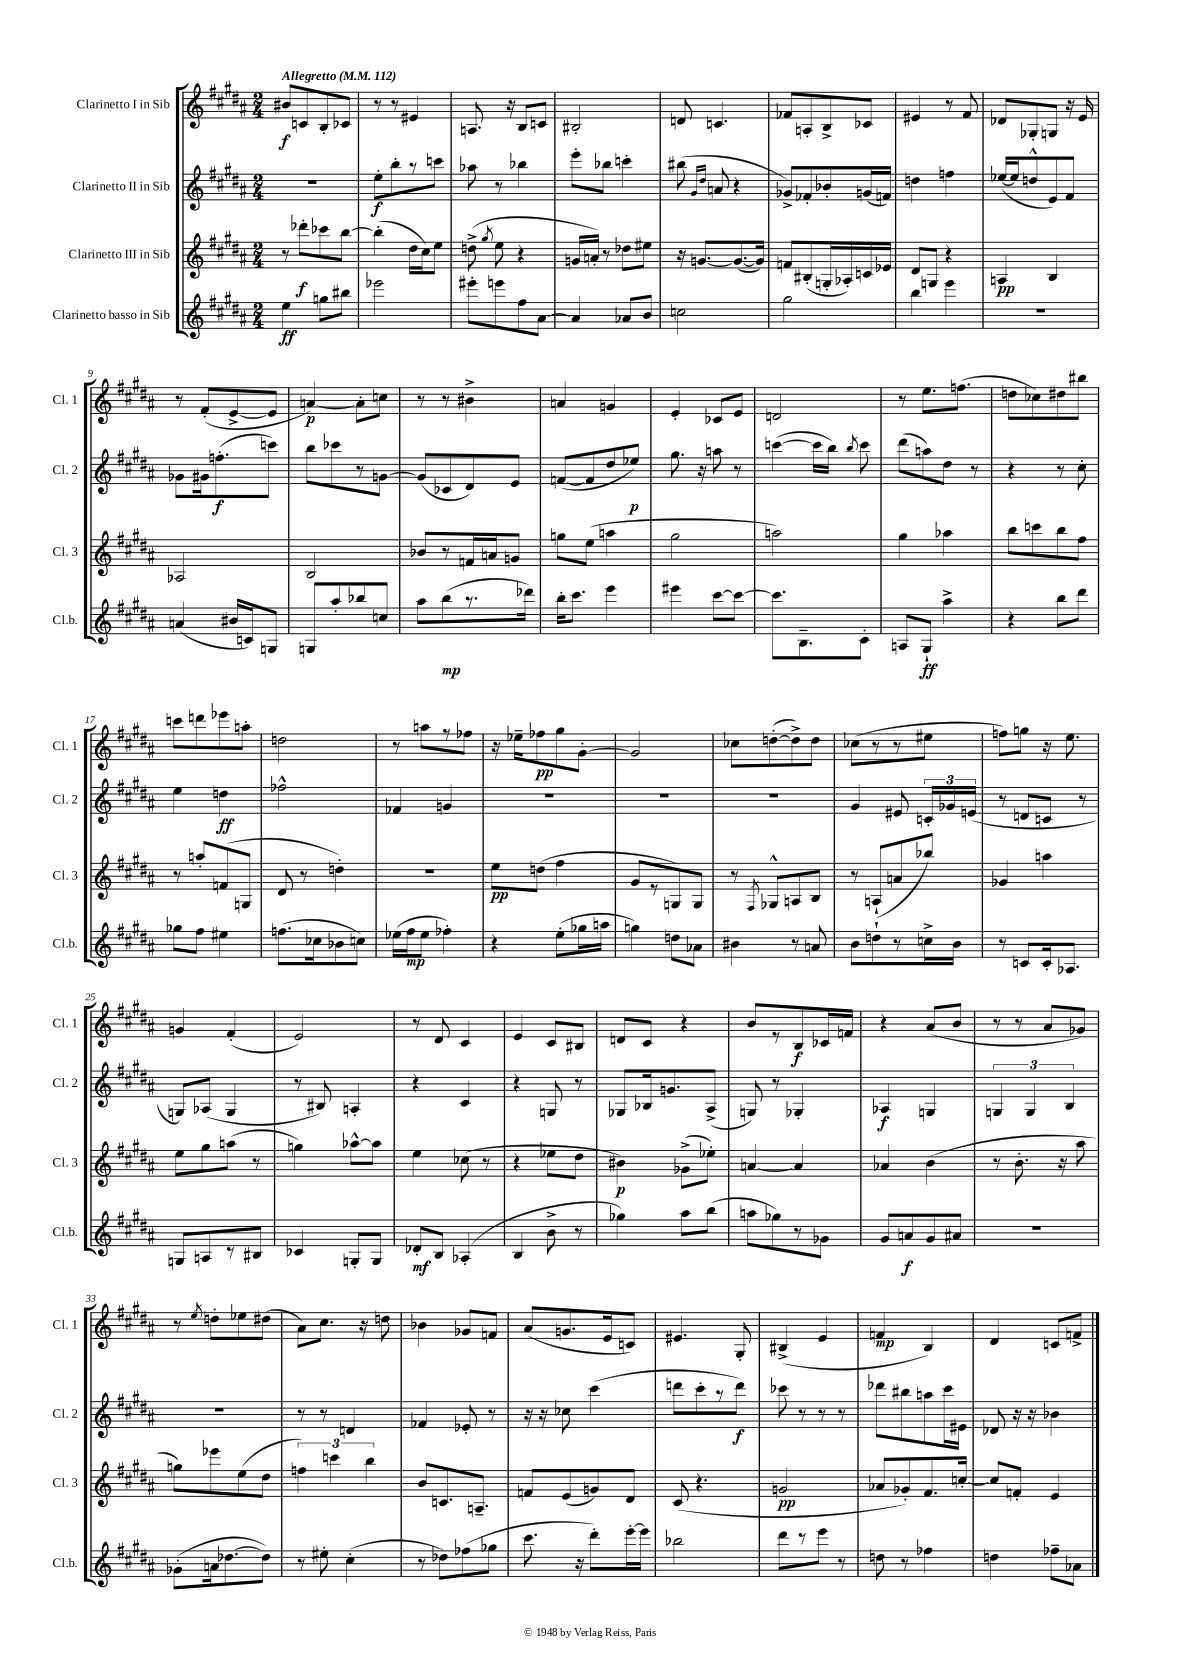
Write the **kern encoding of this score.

**kern	**kern	**kern	**kern
*staff4	*staff3	*staff2	*staff1
*clefG2	*clefG2	*clefG2	*clefG2
*k[f#c#g#d#a#]	*k[f#c#g#d#a#]	*k[f#c#g#d#a#]	*k[f#c#g#d#a#]
*M2/4	*M2/4	*M2/4	*M2/4
*MM112	*MM112	*MM112	*MM112
4ee\	8r	2r	8b#/L
.	8ddd-'\L	.	8c/
8gg\L	8ccc-\	.	8B'/
8bb#\J	[8bb\J	.	8c-/J
=	=	=	=
2eee-\	(4bb'\]	8ee'\L	8r
.	.	8bb'\	8r
.	16dd#\LL	8r	4e#/
.	16cc#\J)	.	.
.	8ee\J	8ccc\J	.
=	=	=	=
8eee#'\L	(8dd^\	8aa-\	8.A/
.	8qgg#/	.	.
8eee\	8ee\	8r	.
.	.	.	16r
8ff#\	4r	4bb-\	8B/L
[8a#\J	.	.	8c/J
=	=	=	=
4a#/]	16g/LL	8eee'\L	2B#'/
.	16a'/JJ)	.	.
.	8r	8bb-\J	.
8a-/L	8dd-\L	4ccc'\	.
8b/J	8ee#\J	.	.
=	=	=	=
2cc\	16r	(8bb#\	8d/
.	[8.g/L	.	.
.	.	16qqg#/LL	.
.	.	16qqdd#/JJ	.
.	.	8a/	4.c/
.	(8.g/_	4r	.
.	16g/]Jk)	.	.
=	=	=	=
2gg#\	8f/L	8g-^/L)	8f-/L
.	(8B#'/	8f-'/	8A'/
.	16G'/L	8b-'/	8B^/
.	16A-'/)	.	.
.	16c/	(16g/L	8c-/J
.	16e-/JJ	16f/JJ)	.
=	=	=	=
4bb\	8d#/L	4dd\	4e#/
.	8G/J	.	.
4eee\	4r	4ff\	8r
.	.	.	8f#/
=	=	=	=
2r	4A/	([16ee-/LL	8d-/L
.	.	16ee-/]J	.
.	.	8dd^^/	8G-'/
.	4B/	8e/)	8G/J
.	.	8f#/J	16r
.	.	.	16e/
=	=	=	=
(4a/	2A-/	8g-\L	8r
.	.	16g#\k	(8f#'/L
.	.	(8.ff'\	.
16b#/LL	.	.	[8e^/
16c/J)	.	.	.
8G/J	.	8ccc\J)	8e/]J
=	=	=	=
8G/L	2B/	8bb\L	[4a/)
8aa#'/	.	8ccc-\	.
8bb-/	.	8r	8a'\]L
8cc/J	.	[8g\J	8cc\J
=	=	=	=
8aa#\L	8b-/L	(8g/]L	8r
(8bb\	8r	8c-/	8r
8.r	16f/L	8d#/)	4b#^\
.	16a/J	.	.
.	8g/J	8e/J	.
16ddd-\Jk)	.	.	.
=	=	=	=
16bb'\LK	8gg\L	([8f/L	4a/
8.ccc#\J	.	.	.
.	(8ee\J	8f/]	.
4eee\	4aa\	8dd#/	4g/
.	.	8ee-/J)	.
=	=	=	=
4eee#\	2gg#\	8.gg#\	4e'/
.	.	16r	.
[8ccc#\L	.	8aa\	8c-/L
8ccc#\_J	.	8r	8e/J
=	=	=	=
8.ccc#\]L	2aa\)	([4ccc\	2d/
8.B~\	.	.	.
.	.	16ccc\]LL	.
.	.	16bb\JJ)	.
.	.	8qbb/	.
8c#'\J	.	8ccc\	.
=	=	=	=
8A/L	4gg#\	(8ddd#\L	8r
8G#`/J	.	8aa\)	8.ee\L
4aa#^\	4aa-\	8dd#\J	.
.	.	.	(8.ff\J
.	.	8r	.
=	=	=	=
4r	8bb\L	4r	8dd\L
.	8ccc\	.	8cc-\)
8bb\L	8bb\	8r	8dd#\
8ddd#\J	8ff#\J	8cc#'\	8bb#\J
=	=	=	=
8gg-\L	8r	4ee\	8ccc\L
8ff#\J	8aa'/L	.	8ddd\
4ee#\	(8f/	4dd\	8eee-\
.	8G/J	.	8aa'\J
=	=	=	=
(8.ff\L	8d#/	2ff-^^\	2dd\
.	8r	.	.
16cc-\k	.	.	.
8b-\	4dd'\)	.	.
8cc\J)	.	.	.
=	=	=	=
(16ee-\LL	2r	4f-/	8r
16ff#\J	.	.	.
8ee-\J	.	.	8aa\L
4ff-'\)	.	4g/	8r
.	.	.	8ff-\J
=	=	=	=
4r	8ee\L	2r	16r
.	.	.	16ee-~\LK
.	(8dd\J	.	8ff-\
(8ee'\L	4ff#\	.	8gg#\
16gg-\L	.	.	[8g#'\J
16aa\JJ	.	.	.
=	=	=	=
4gg\)	8g#/L	2r	2g#/]
.	8r	.	.
8dd\L	8G/)	.	.
8a-\J	8G/J	.	.
=	=	=	=
4b#\	8r	2r	8cc-\L
.	8qF#/	.	.
.	8G-^^/L	.	([8dd'\
8r	8A/	.	8dd^\])
8a/	8B/J	.	8dd\J
=	=	=	=
8b\L	8r	4g#/	(8cc-\L
8dd`\	(8A`/L	.	8r
8r	8a/	8e#/	8r
16cc^\L	8bb-/J)	24c'/LL	8ee#\J
.	.	24g-/	.
16b\JJ	.	.	.
.	.	(24e/JJ	.
=	=	=	=
8r	4g-/	8r	8ff\L)
8c/L	.	8d/L	8gg\J
16c'/k	4aa\	8c/J	16r
8.A-/J	.	.	8.ee\
.	.	8r	.
=	=	=	=
8G/L	8ee\L	8G/L)	4g/
8A/	8gg#\	(8A-/J	.
8r	(8aa\J	4G/	(4f#'/
8B#/J	8r	.	.
=	=	=	=
4c-/	4gg\)	8r	2e/)
.	.	8B#/)	.
8G'/L	[8aa-^^\L	4A'/	.
8G/J	8aa-\]J	.	.
=	=	=	=
8d-'/L	4ee\	4r	8r
8B/J	.	.	8d#/
(4A-'/	(8cc-\	4c#/	4c#/
.	8r	.	.
=	=	=	=
4B/	4r	4r	4e/
8b^\	8ee-\L	8G/	8c#/L
8r	8dd#\J	8r	8B#/J
=	=	=	=
4gg-\)	4b#\)	8G-/L	8d/L
.	.	16B-/k	8c#/J
.	.	8.g/	.
8aa#\L	(8g-^\L	.	4r
(8bb\J	8ee-'\J)	(8A#^/J	.
=	=	=	=
8aa\L	[4a/	8G/)	8b/L
8gg-\)	.	8r	8r
8r	4a/]	4G-'/	8B/
8g-\J	.	.	16c-/L
.	.	.	16f/JJ
=	=	=	=
8g#/L	4a-/	4A-/	4r
8a/	.	.	.
8g#/	(4b\	4G/	(8a#/L
8a#/J	.	.	8b/J
=	=	=	=
2r	8r	6G/	8r
.	8.b'\	.	8r
.	.	6G/	.
.	.	.	8a#/L
.	16r	.	.
.	.	6B/	.
.	8aa#\	.	8g-/J)
=	=	=	=
(8g-'\L	8gg\L)	2r	8r
.	.	.	8qee/
16a\k	8eee-\	.	8dd'\L
[8.dd-\	.	.	.
.	(8ee\	.	8ee-\
8dd-\]J)	8dd#\J	.	(8dd#\J
=	=	=	=
8r	6ff\)	8r	8a#\L)
8ee#'\	.	8r	8.cc#\J
.	6ccc\	.	.
(4cc#'\	.	4d/	.
.	.	.	16r
.	6bb\	.	.
.	.	.	8dd\
=	=	=	=
8r	8b/L	4f-/	4b-\
8dd-\L)	8.c/	.	.
(8ff-\	.	8e-'/	8g-/L
.	8.A~/J	.	.
8gg-\J	.	8r	8f/J
=	=	=	=
8.ccc#\	8f/L	16r	(8a#/L
.	.	16r	.
.	(8e/	8cc-\	8.g/
16r	.	.	.
8ddd#'\L)	8g/)	(4ccc#\	.
.	.	.	16e/k
[16eee'\L	8d#/J	.	8c/J)
16eee\]JJ	.	.	.
=	=	=	=
2bb-\	(8c#/	8ddd\L	4.e#/
.	4.r	8ccc#'\	.
.	.	8r	.
.	.	8ddd\J)	8G#'/
=	=	=	=
8ddd#\L	2g/	8ccc-\	(4B#^/
8r	.	8r	.
8eee\J	.	8r	4e/
8r	.	8r	.
=	=	=	=
8dd\	8a-/L	8ddd-\L	4f/
8r	8g-'/)	8bb#\	.
4ff-\	8.f#/	8aa\	4B/)
.	.	16ccc#\L	.
.	[16cc'/Jk	16e#\JJ	.
=	=	=	=
4dd\	8cc/]L	8d-/	4d#/
.	8f'/J	16r	.
.	.	16r	.
8ff-~\L	4e/	4b-\	8c/L
8a-\J	.	.	8f^/J
==	==	==	==
*-	*-	*-	*-
